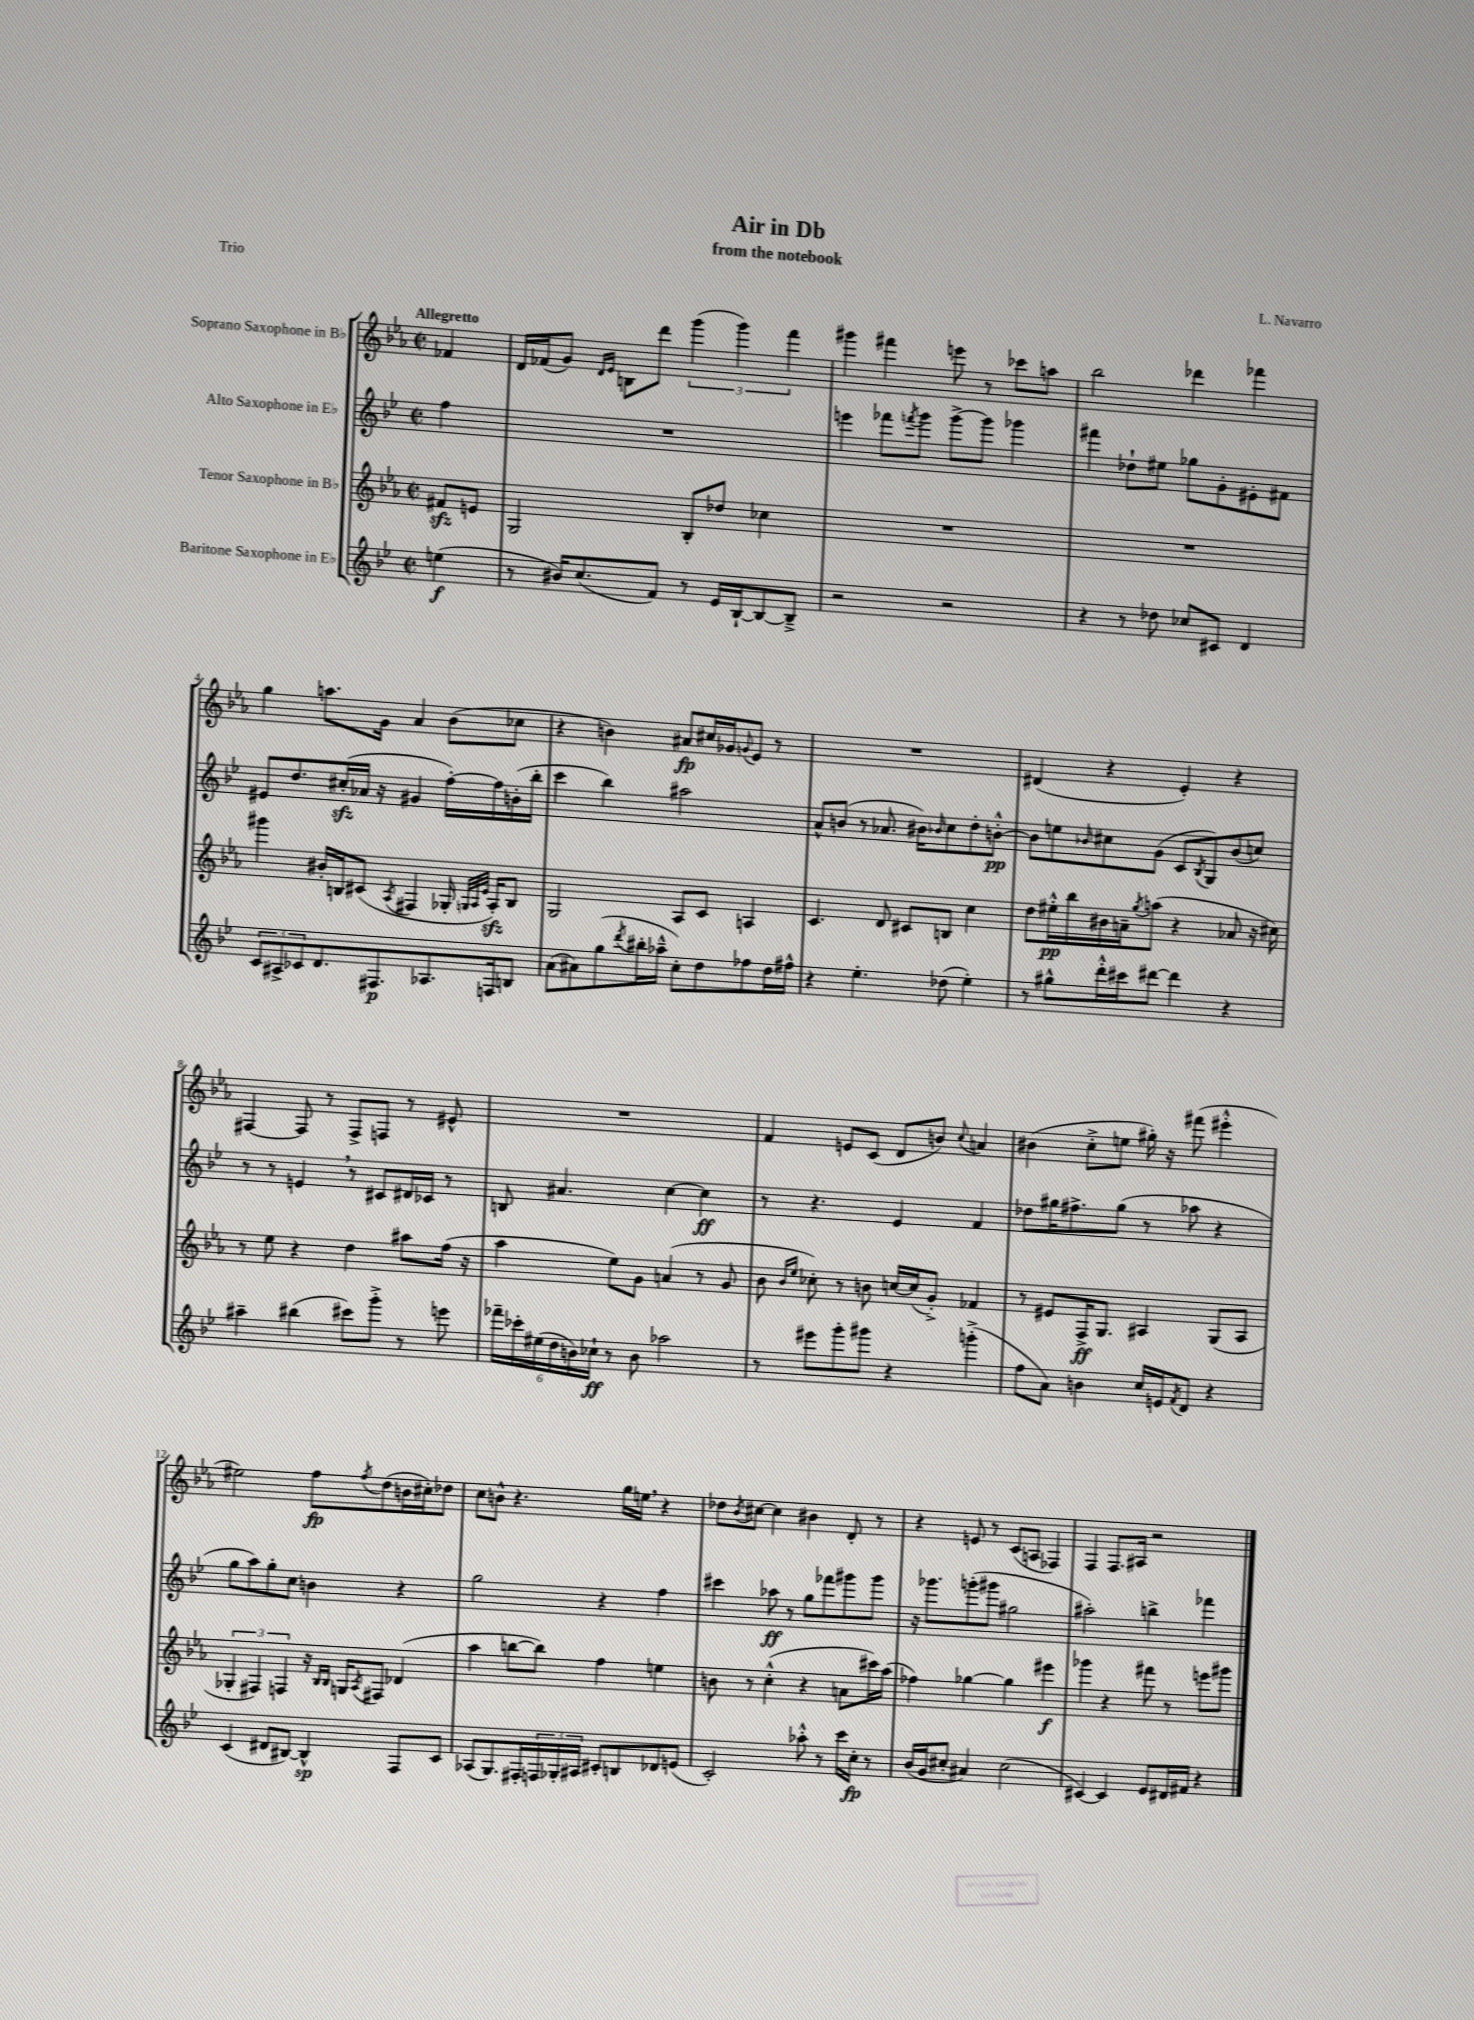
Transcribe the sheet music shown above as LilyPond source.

\header { title = "Air in Db" composer = "L. Navarro" subtitle = "from the notebook" piece = "Trio" }
<<
\new StaffGroup <<
\new Staff = "s0" \with { instrumentName = "Soprano Saxophone in Bb" } {
    \clef treble \key ees \major \defaultTimeSignature \time 2/2 \partial 4 \tempo "Allegretto"
    fes'4 |
    d'16 fes'16( g'8) \grace { d'16 ees'16 } b8 d'''8 \tuplet 3/2 { g'''4( g'''4) f'''4 } |
    gis'''4 fis'''4 e'''8 r8 ces'''8 a''8 |
    bes''2 des'''4 fes'''4 |
    g''4 a''8. g'16 aes'4 bes'8( ces''8 |
    r4 b'4) ais'8\fp cis''16 ges'16 \appoggiatura { g'8 } ees'8 r8 |
    R1 |
    dis'4( r4 ees'4-.) r4 |
    fis4~ fis8 r8 fis8-> f8 r8 eis'8-^ |
    R1 |
    f'4 e'8 c'8( d'8 b'8) \appoggiatura { c''8 } a'4 |
    bis'4( c''8-.-> e''8 gis''16-.) r16 fis'''8( eis'''4-.-^ |
    eis''2) f''8\fp \acciaccatura { f''8 } d''8( b'16 cis''16-.) des''8 |
    c''8 b'8-^ r4. g''16 e''16 \breathe r4 |
    des''8 \acciaccatura { bes'8 } cis''8~ cis''4 bis'4 d'8-. r8 |
    r4 e'8 r8 c'8( a8 fes4) |
    f4 f8. ais16 r2 \bar "|." |
}
\new Staff = "s1" \with { instrumentName = "Alto Saxophone in Eb" } {
    \clef treble \key bes \major \defaultTimeSignature \time 2/2 \partial 4
    f''4 |
    R1 |
    e'''4 fes'''8 \acciaccatura { f'''8 } g'''8 g'''8~-> g'''8 ges'''4 |
    fis'''4 des''8-! eis''8 ges''8 g'8-. eis'8-. fis'8 |
    eis'8 d''8. cis''16-.\sfz( aes'16 r16 gis'4 f''16~-.) f''16 b'16-.( bes''16-. |
    c'''4 bes''4) ais''2 |
    a'8-^ b'8( r8 aes'8. bis'16) \grace { bes'16 } c''8 d''8-. b'8~-.-^\pp |
    b'8 e''8 \grace { bes'16 } cis''8 g'8( c'8 \acciaccatura { bes8 } g8) bes'8( c''8) |
    r8 r8 e'4 \breathe r8 cis'8 dis'16 ces'16 r8 |
    b8 ais'4. c''4~ c''4\ff |
    r8 r4. ees'4 f'4 |
    des''8 gis''16 fis''8.-> gis''8( r8 aes''8 r4 |
    g''8 a''8) g''8-. c''8 b'4 r4 |
    g''2 r4 f''4 |
    cis'''4 aes''8\ff r8 g''8 fes'''8 gis'''8 gis'''8 |
    r16 ges'''8. g'''8-.( gis'''8 gis''2 |
    ais''2-.) b''4-> fes'''4 \bar "|." |
}
\new Staff = "s2" \with { instrumentName = "Tenor Saxophone in Bb" } {
    \clef treble \key ees \major \defaultTimeSignature \time 2/2 \partial 4
    fis'8\sfz e'8 |
    g2 bes8-. des''8 ces''4 |
    R1 |
    R1 |
    gis'''4 bis'16-. b16 cis'8( \acciaccatura { aes8 } fis4 ges16-. \grace { g32 aes32 ees'32 } aes16-.\sfz) b8 |
    g2 aes8 c'8 a4 |
    c'4. d'8 cis'8 b8 c''4 |
    d''8 eis''16-.-^\pp bes''16 bis'16 a'16-- \acciaccatura { g''8 } a''8( r4 aes'8 r16 cis''16) |
    r8 ees''8 r4 d''4 ais''8 f''16( r16 |
    aes''4 ees''8) g'8 a'4( r8 g'8 |
    bes'8 \grace { bes'16 ees''16 } ces''8-.) r8 b'8 c''16~ c''16( g'8-.->) fes'4 |
    r8 eis'8 f16->\ff g8. ais4 g8( ais8 |
    \tuplet 3/2 { ges4-. fis4) f4 } r16 \grace { bes16 bes16 } g16 \acciaccatura { aes8 } fis8 des'4( |
    aes''4 b''8~ b''8) f''4 e''4 |
    b'8 r8 c''4-.-^( r4 a'8 cis'''16) aes''16( |
    fes''4) ges''4~ ges''4 eis'''4\f |
    ges'''4 r4 fis'''8 r8 e'''8 gis'''8 \bar "|." |
}
\new Staff = "s3" \with { instrumentName = "Baritone Saxophone in Eb" } {
    \clef treble \key bes \major \defaultTimeSignature \time 2/2 \partial 4
    e''4\f( |
    r8 bis'16) c''8.( f'8) r8 ees'16 bes16~-! bes8~ bes8---> |
    r2 r2 |
    r4 r8 des''8 ces''8 cis'8 d'4 |
    \tuplet 3/2 { c'8 ais8-> ces'8 } d'8. fis8.\p aes8. f16 b8 |
    a'8( ais'8) g''8( \acciaccatura { d'''8 } bis''16-. aes''16---^ c''8-.) d''8 fes''8 d''16 fis''16-^ |
    r4 ees''4.-. des''8( ees''4-.) |
    r8 gis''8-^ d'''16-.-^ cis'''16 dis'''8~ dis'''4 r4 |
    ais''4-- bis''4( cis'''8) g'''8-.-> r8 e'''8 |
    \tuplet 6/4 { fes'''16-- ces'''16-. eis''16( d''16 b'16) ces''16-!\ff } r8 b'8 aes''2 |
    r8 eis'''8 g'''8-. gis'''8 r4 g'''4-.->( |
    f''8 a'8) b'4 c''16 e'16 \acciaccatura { f'8 } d'8 r4 |
    c'4( dis'8 bis8~) bis4-^\sp f8 c'8 |
    aes8( g8.) fis16-. \tuplet 3/2 { f16 ges16-. ais16 } cis'8-. b8 des'8 e'8( |
    c'2-.) aes''8-.-^ r8 c'''16 c''16-.\fp r8 |
    bes'16( g'16 cis''8-. ais'4) cis''2( |
    cis'4~) cis'4 ees'8 dis'16 fis'16 r4 \bar "|." |
}
>>
>>
